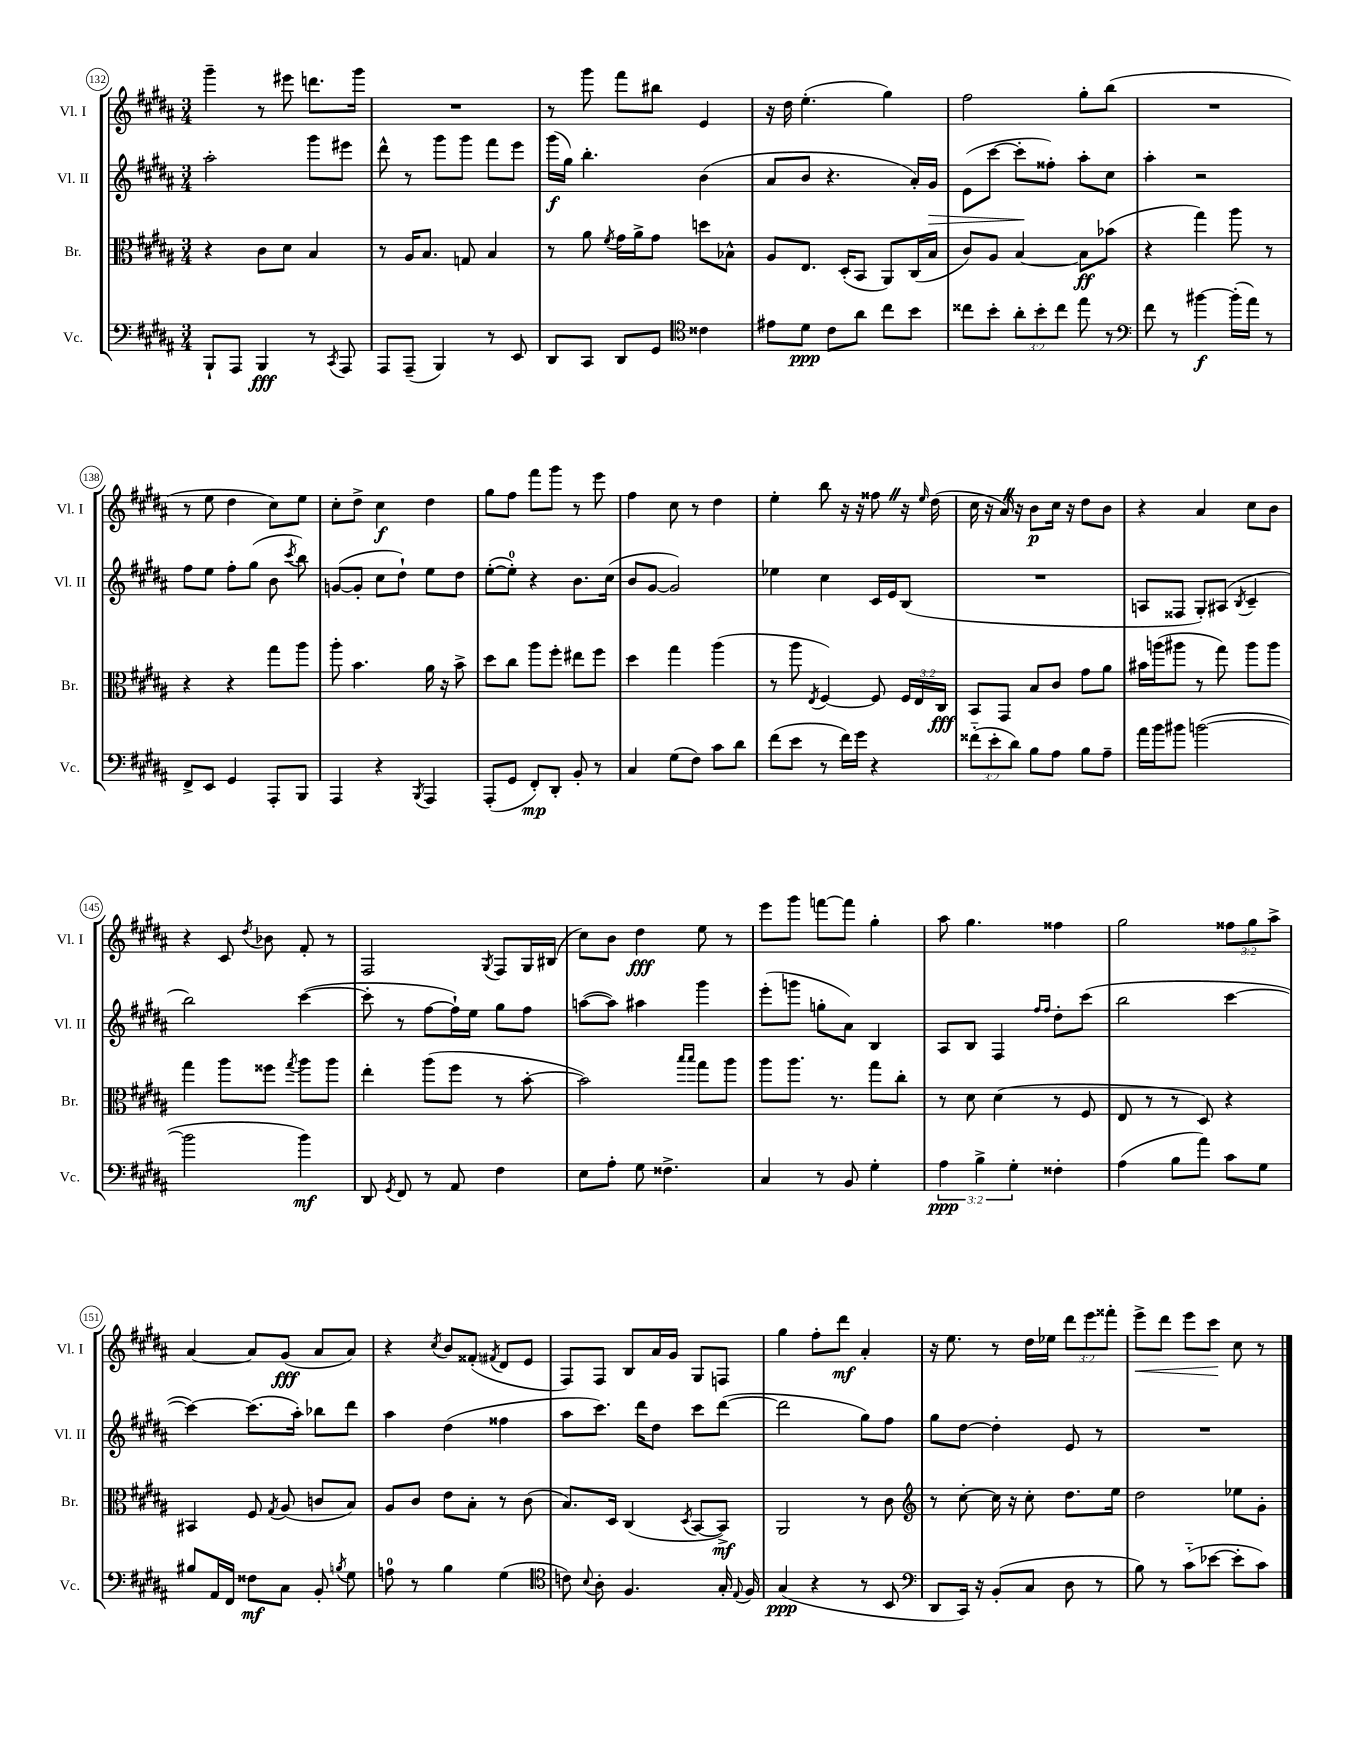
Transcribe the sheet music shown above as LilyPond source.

<<
\new StaffGroup <<
\new Staff = "s0" \with { instrumentName = "Vl. I" shortInstrumentName = "Vl. I" } {
    \clef treble \key b \major \numericTimeSignature \time 3/4 \override Staff.TupletNumber.text = #tuplet-number::calc-fraction-text
    \autoBeamOff gis'''4-- r8 eis'''8 d'''8.[ gis'''16] |
    R2. |
    r8 gis'''8 fis'''8[ bis''8] e'4 |
    r16 dis''16 e''4.-.( gis''4) |
    fis''2 gis''8[-. b''8]( |
    R2. |
    r8 e''8 dis''4 cis''8[) e''8] |
    cis''8[-. dis''8]-> cis''4\f dis''4 |
    gis''8[ fis''8] fis'''8[ gis'''8] r8 e'''8 |
    fis''4 cis''8 r8 dis''4 |
    e''4-. b''8 r16 r16 fisis''8 \once \override BreathingSign.text = \markup { \musicglyph "scripts.caesura.straight" } \breathe r16 \grace { e''16 } dis''16( |
    cis''16 r16 ais'16) \once \override BreathingSign.text = \markup { \musicglyph "scripts.caesura.straight" } \breathe r16 b'8[\p cis''16] r16 dis''8[ b'8] |
    r4 ais'4 cis''8[ b'8] |
    r4 cis'8 \acciaccatura { dis''8 } bes'8 fis'8-. r8 |
    fis2 \acciaccatura { gis8 } fis8[ gis16 bis16]( |
    cis''8[) b'8] dis''4\fff e''8 r8 |
    e'''8[ gis'''8] f'''8[~ f'''8] gis''4-. |
    ais''8 gis''4. fisis''4 |
    gis''2 \tuplet 3/2 { fisis''8[ gis''8 ais''8]-> } |
    ais'4~ ais'8[ gis'8]\fff( ais'8[ ais'8]) |
    r4 \acciaccatura { cis''8 } b'8[ fisis'8]-.( \acciaccatura { fis'8 } dis'8[ e'8] |
    fis8[) fis8] b8[ ais'16 gis'16] gis8[ f8] |
    gis''4 fis''8[-. dis'''8]\mf ais'4-. |
    r16 e''8. r8 dis''16[ ees''16] \tuplet 3/2 { dis'''8[ e'''8 fisis'''8]-. } |
    e'''8[->\< dis'''8] e'''8[ cis'''8]\! cis''8 r8 \bar "|." |
}
\new Staff = "s1" \with { instrumentName = "Vl. II" shortInstrumentName = "Vl. II" } {
    \clef treble \key b \major \numericTimeSignature \time 3/4
    \autoBeamOff ais''2-. gis'''8[ eis'''8] |
    dis'''8-^ r8 gis'''8[ gis'''8] fis'''8[ e'''8] |
    gis'''16[\f( gis''16]) b''4.-. b'4( |
    ais'8[ b'8] r4. ais'16[-.) gis'16]\> |
    e'8[( cis'''8]~ cis'''8[-.\! fisis''8]-.) ais''8[-. cis''8] |
    ais''4-. r2 |
    fis''8[ e''8] fis''8[-. gis''8]( b'8 \acciaccatura { cis'''8 } b''8) |
    g'8[~( g'8]-. cis''8[ dis''8]-!) e''8[ dis''8] |
    e''8[~-.( e''8]-0-.) r4 b'8.[ cis''16]( |
    b'8[ gis'8]~ gis'2) |
    ees''4 cis''4 cis'16[ e'16 b8]( |
    R2. |
    a8[ fisis8] gis8[-.) ais8]( \acciaccatura { b8 } cis'4-- |
    b''2) cis'''4~( |
    cis'''8-. r8 fis''8[~ fis''16-!) e''16] gis''8[ fis''8] |
    a''8[~( a''8]) ais''4 gis'''4 |
    e'''8[-.( g'''8] g''8[-. ais'8]) b4 |
    ais8[ b8] fis4 \grace { fis''16[ fis''16] } dis''8[-. cis'''8]( |
    b''2 cis'''4~ |
    cis'''4~) cis'''8.[( ais''16]-.) bes''8[ dis'''8] |
    ais''4 dis''4( fisis''4 |
    ais''8[ cis'''8.]) dis'''16[ dis''8] cis'''8[ dis'''8]~( |
    dis'''2 gis''8[) fis''8] |
    gis''8[ dis''8]~ dis''4-. e'8 r8 |
    R2. \bar "|." |
}
\new Staff = "s2" \with { instrumentName = "Br." shortInstrumentName = "Br." } {
    \clef alto \key b \major \numericTimeSignature \time 3/4 \override Staff.TupletNumber.text = #tuplet-number::calc-fraction-text
    \autoBeamOff r4 cis'8[ dis'8] b4 |
    r8 ais16[ b8.] g8 b4 |
    r8 ais'8 \acciaccatura { fis'8 } gis'16[ ais'16-> gis'8] d''8[ bes8]-^ |
    ais8[ e8.] dis16[-.( b,8] ais,8[) cis16( b16] |
    cis'8[) ais8] b4~ b8[\ff bes'8]( |
    r4 gis''4) ais''8 r8 |
    r4 r4 gis''8[ ais''8] |
    ais''8-. b'4. ais'16 r16 b'8-> |
    dis''8[ cis''8] ais''8[ fis''8]-. eis''8[ fis''8] |
    dis''4 gis''4 ais''4( |
    r8 ais''8 \acciaccatura { e8 } fis4~) fis8 \tuplet 3/2 { fis16[ e16 cis16]\fff } |
    b,8[ gis,8] b8[ cis'8] gis'8[ ais'8] |
    bis'16[ a''16( ais''8] r8 gis''8) ais''8[ ais''8] |
    gis''4 ais''8[ fisis''8] \acciaccatura { gis''8 } ais''8[ ais''8] |
    e''4-. ais''8[( fis''8] r8 b'8~-. |
    b'2) \grace { b''16[ b''16] } gis''8[ ais''8] |
    ais''8[ ais''8.] r8. gis''8[ cis''8]-. |
    r8 dis'8 dis'4( r8 fis8 |
    e8 r8 r8 dis8) r4 |
    bis,4 fis8 \acciaccatura { gis8 } ais8( c'8[ b8]) |
    ais8[ cis'8] e'8[ b8]-. r8 cis'8( |
    b8.[) dis16] cis4( \acciaccatura { dis8 } b,8[~ b,8]->\mf) |
    ais,2 r8 cis'8 |
    \clef treble r8 cis''8~-. cis''16 r16 cis''8-. dis''8.[ e''16] |
    dis''2 ees''8[ gis'8]-. \bar "|." |
}
\new Staff = "s3" \with { instrumentName = "Vc." shortInstrumentName = "Vc." } {
    \clef bass \key b \major \numericTimeSignature \time 3/4 \override Staff.TupletNumber.text = #tuplet-number::calc-fraction-text
    \autoBeamOff b,,8[-! ais,,8] b,,4\fff r8 \acciaccatura { cis,8 } ais,,8 |
    ais,,8[ ais,,8]--( b,,4) r8 e,8 |
    dis,8[ cis,8] dis,8[ gis,8] \clef tenor cisis'4 |
    eis'8[ dis'8]\ppp cis'8[ ais'8] cis''8[ b'8] |
    cisis''8[ b'8]-. \tuplet 3/2 { ais'8[-. b'8-. cisis''8] } e''8 r8 |
    \clef bass fis'8 r8 bis'4~\f bis'16[-.( ais'16]) r8 |
    fis,8[-> e,8] gis,4 ais,,8[-. b,,8] |
    ais,,4 r4 \acciaccatura { b,,8 } ais,,4 |
    ais,,8[-.( gis,8] fis,8[-.\mp) dis,8]-. b,8-. r8 |
    cis4 gis8[( fis8]) cis'8[ dis'8] |
    fis'8[( e'8] r8 fis'16[) gis'16] r4 |
    \tuplet 3/2 { fisis'8[-_( e'8-. dis'8]) } b8[ ais8] b8[ ais8]-- |
    ais'16[ b'16 bis'8] b'2~( |
    b'2 b'4\mf) |
    dis,8 \acciaccatura { gis,8 } fis,8 r8 ais,8 fis4 |
    e8[ ais8]-. gis8 fisis4.-> |
    cis4 r8 b,8 gis4-. |
    \tuplet 3/2 { ais4\ppp b4-> gis4-. } fisis4-. |
    ais4( b8[ ais'8]) cis'8[ gis8] |
    bis8[ ais,16 fis,16] fisis8[\mf cis8] b,8-. \acciaccatura { b8 } gis8 |
    a8-0 r8 b4 gis4( |
    \clef tenor c'8) \appoggiatura { b8 } ais8-. fis4. gis16-. \appoggiatura { e8 } fis16 |
    gis4\ppp( r4 r8 b,8 |
    \clef bass dis,8[ cis,16]) r16 b,8[-.( cis8] dis8 r8 |
    b8) r8 cis'8[-_( ees'8]~ ees'8[-. cis'8]) \bar "|." |
}
>>
>>
\layout { \context { \Score currentBarNumber = #132 \override BarNumber.stencil = #(make-stencil-circler 0.1 0.3 ly:text-interface::print) } }
